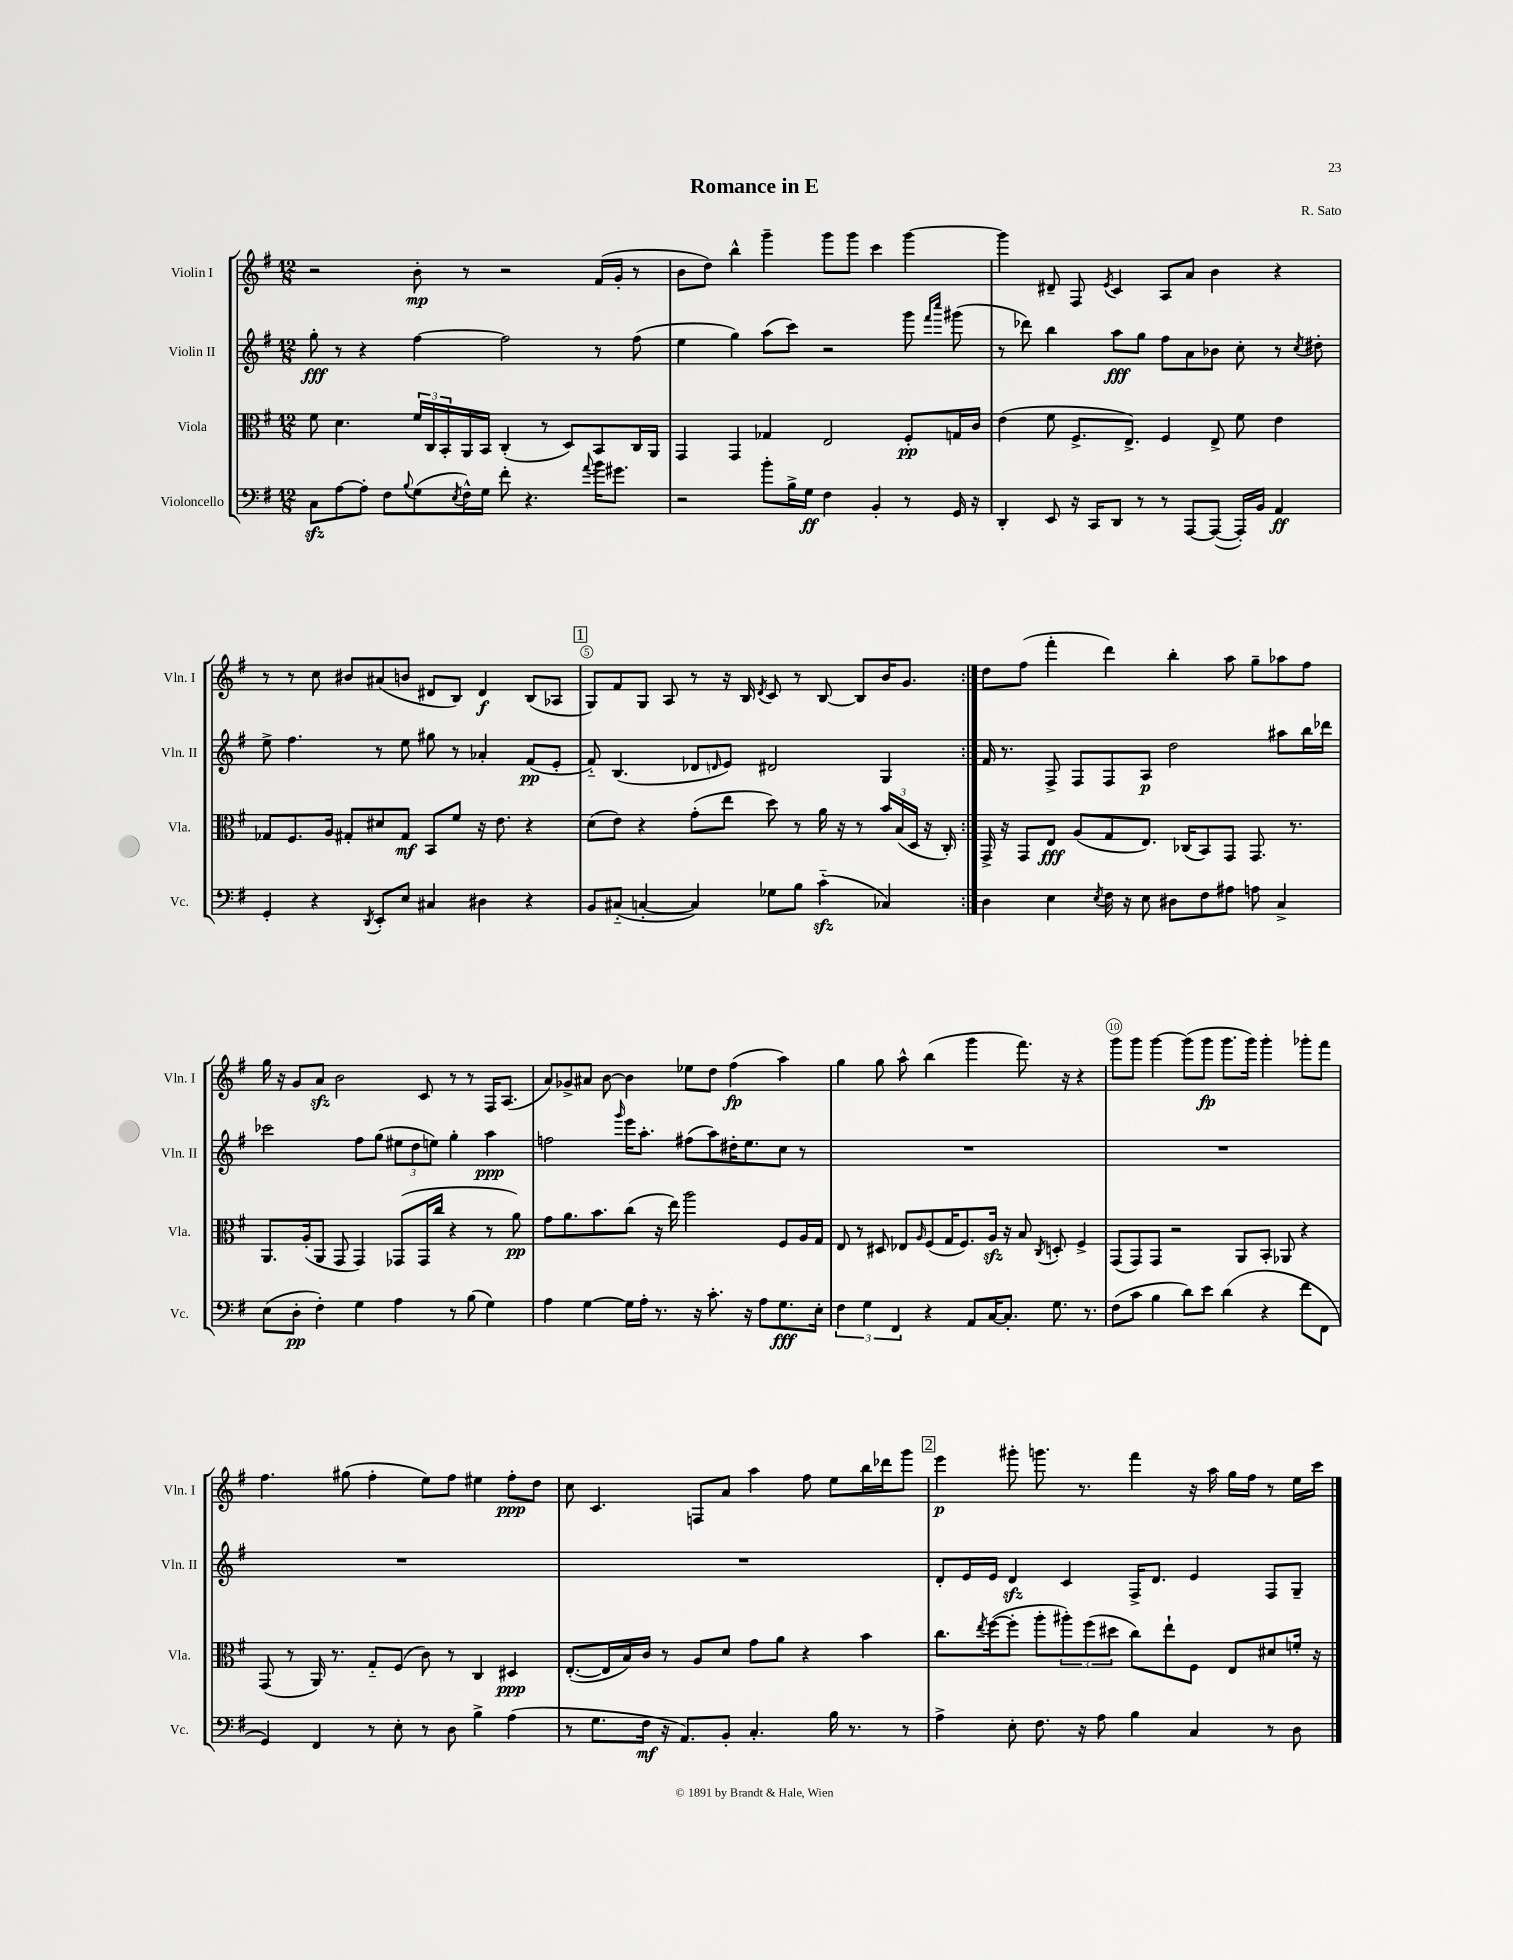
\header { title = "Romance in E" composer = "R. Sato" }
<<
\new StaffGroup <<
\new Staff = "s0" \with { instrumentName = "Violin I" shortInstrumentName = "Vln. I" } {
    \clef treble \key g \major \numericTimeSignature \time 12/8
    \repeat volta 2 { r2 b'8-.\mp r8 r2 fis'16( g'16-. r8 |
    b'8 d''8) b''4-^ g'''4-- g'''8 g'''8 c'''4 g'''4~ |
    g'''4 dis'8-- fis8 \acciaccatura { e'8 } c'4 a8 a'8 b'4 r4 |
    r8 r8 c''8 bis'8 ais'8( b'8 dis'8 b8) dis'4\f b8( aes8 |
    \mark \markup { \box "1" } g8) fis'8 g8 a8 r8 r16 b16 \acciaccatura { d'8 } c'8 r8 b8~ b8 b'16 g'8. | }
    d''8 fis''8( fis'''4-. d'''4) b''4-. a''8 g''8-- aes''8 fis''8 |
    g''16 r16 g'8 a'8\sfz b'2 c'8 r8 r8 fis16 a8.( |
    a'8) ges'8-> ais'8 b'8~ b'4 ees''8 d''8 fis''4\fp( a''4) |
    g''4 g''8 a''8-^ b''4( g'''4 fis'''8.) r16 r4 |
    g'''8 g'''8 g'''4~ g'''8( g'''8\fp g'''8. g'''16) g'''4-. ges'''8-. fis'''8 |
    fis''4. gis''8( fis''4-. e''8) fis''8 eis''4 fis''8-.\ppp d''8 |
    c''8 c'4. f8 a'8 a''4 fis''8 e''8 b''16 des'''16 g'''8 |
    \mark \markup { \box "2" } e'''4\p gis'''8-. g'''8. r8. fis'''4 r16 a''16 g''16 fis''16 r8 e''16 c'''16 \bar "|." |
}
\new Staff = "s1" \with { instrumentName = "Violin II" shortInstrumentName = "Vln. II" } {
    \clef treble \key g \major \numericTimeSignature \time 12/8
    \repeat volta 2 { g''8-.\fff r8 r4 fis''4~ fis''2 r8 fis''8( |
    e''4 g''4) a''8( c'''8) r2 g'''8 \grace { fis'''16 c''''16 } gis'''8( |
    r8 des'''8) b''4 a''8\fff g''8 fis''8 a'8 bes'8 c''8-. r8 \acciaccatura { c''8 } dis''8-. |
    e''8-> fis''4. r8 e''8 gis''8 r8 aes'4-. fis'8\pp( e'8-. |
    \mark \markup { \box "1" } fis'8-_) b4.( des'8 \grace { d'16 } e'8) dis'2 g4 | }
    fis'16 r8. fis8-> fis8 fis8 a8\p d''2 ais''8 b''16 des'''16 |
    ces'''2 fis''8 g''8( \tuplet 3/2 { eis''8 d''8 e''8) } g''4-. a''4\ppp |
    f''2 \grace { g'''16 } e'''16 a''8.-. fis''8( a''8) dis''16-. e''8. c''8 r8 |
    R1. |
    R1. |
    R1. |
    R1. |
    \mark \markup { \box "2" } d'8-. e'16 e'16 d'4\sfz c'4 fis16-> d'8. e'4 fis8 g8-- \bar "|." |
}
\new Staff = "s2" \with { instrumentName = "Viola" shortInstrumentName = "Vla." } {
    \clef alto \key g \major \numericTimeSignature \time 12/8
    \repeat volta 2 { fis'8 d'4. \tuplet 3/2 { fis'16 c16 b,16-. } a,16 b,16 c4-.( r8 d8) b,8 c16 a,16 |
    g,4 g,4 ges4 e2 fis8-.\pp g16 c'16 |
    e'4( fis'8 fis8.-> e8.->) fis4 e8-> fis'8 e'4 |
    ges8 fis8. a16 gis8-. dis'8 gis8\mf b,8 fis'8 r16 e'8. r4 |
    \mark \markup { \box "1" } d'8( e'8) r4 g'8-.( e''8 d''8) r8 a'16 r16 r8 \tuplet 3/2 { b'16 b16( d16 } r16 c16-.) | }
    g,16-> r16 g,8 e8\fff a8( g8 e8.) ces16( b,8) g,8 g,8. r8. |
    a,8. a16-.( a,8 g,8 g,4) ges,8( ges,16 c''16 r4 r8 a'8\pp) |
    g'8 a'8. b'8. c''8( r16 e''16) a''2 fis8 a16 g16 |
    e8 r8 dis8 ees8 \grace { a16 } fis8( g16 fis8.) a16\sfz r16 b8 \acciaccatura { c8 } d8-. fis4-> |
    g,8( g,8) g,8 r2 a,8 b,8-. aes,8 r4 |
    g,8( r8 a,16) r8. g8-_ fis8( c'8) r8 c4 dis4\ppp |
    e8.~-.( e16 b16) c'16 r8 a8 d'8 g'8 a'8 r4 b'4 |
    \mark \markup { \box "2" } c''8. \acciaccatura { e''8 } fis''16~( fis''8-. a''8-. \tuplet 3/2 { ais''8-.) fis''8( dis''8 } c''8) e''8-! fis8 e8 dis'8 f'16-. r16 \bar "|." |
}
\new Staff = "s3" \with { instrumentName = "Violoncello" shortInstrumentName = "Vc." } {
    \clef bass \key g \major \numericTimeSignature \time 12/8
    \repeat volta 2 { c8\sfz a8~ a8-. fis8 \appoggiatura { b8 } g8( \acciaccatura { e8 } fis16-^) g16 fis'8-. r4. \appoggiatura { a'8 } b'16 gis'8. |
    r2 b'8-. b16-> g16\ff fis4 b,4-. r8 g,16 r16 |
    d,4-. e,8 r16 c,16 d,8 r8 r8 a,,8~ a,,8~( a,,16-.) b,16 a,4\ff |
    g,4-. r4 \acciaccatura { d,8 } e,8-. e8 cis4 dis4 r4 |
    \mark \markup { \box "1" } b,8 cis8-_( c4~-. c4) ges8 b8 c'4-_\sfz( ces4) | }
    d4 e4 \acciaccatura { e8 } fis16 r16 e8 dis8 fis8 ais8 a8 c4-> |
    e8( d8-.\pp fis4-.) g4 a4 r8 b8( g4) |
    a4 g4~ g16 a16-. r8. r16 c'8.-. r16 a8 g8.\fff e16-. |
    \tuplet 3/2 { fis4 g4 fis,4 } r4 a,8 c16~ c8.-. g8. r8. |
    fis8( c'8 b4 d'8) e'8 d'4( r4 fis'8 fis,8 |
    g,4) fis,4 r8 e8-. r8 d8 b4-> a4( |
    r8 g8. fis16\mf r16 a,8.) b,8-. c4.-. b16 r8. r8 |
    \mark \markup { \box "2" } a4-> e8-. fis8. r16 a8 b4 c4 r8 d8 \bar "|." |
}
>>
>>
\layout { \context { \Score \override BarNumber.break-visibility = ##(#f #t #t) barNumberVisibility = #(every-nth-bar-number-visible 5) \override BarNumber.stencil = #(make-stencil-circler 0.1 0.3 ly:text-interface::print) } }
